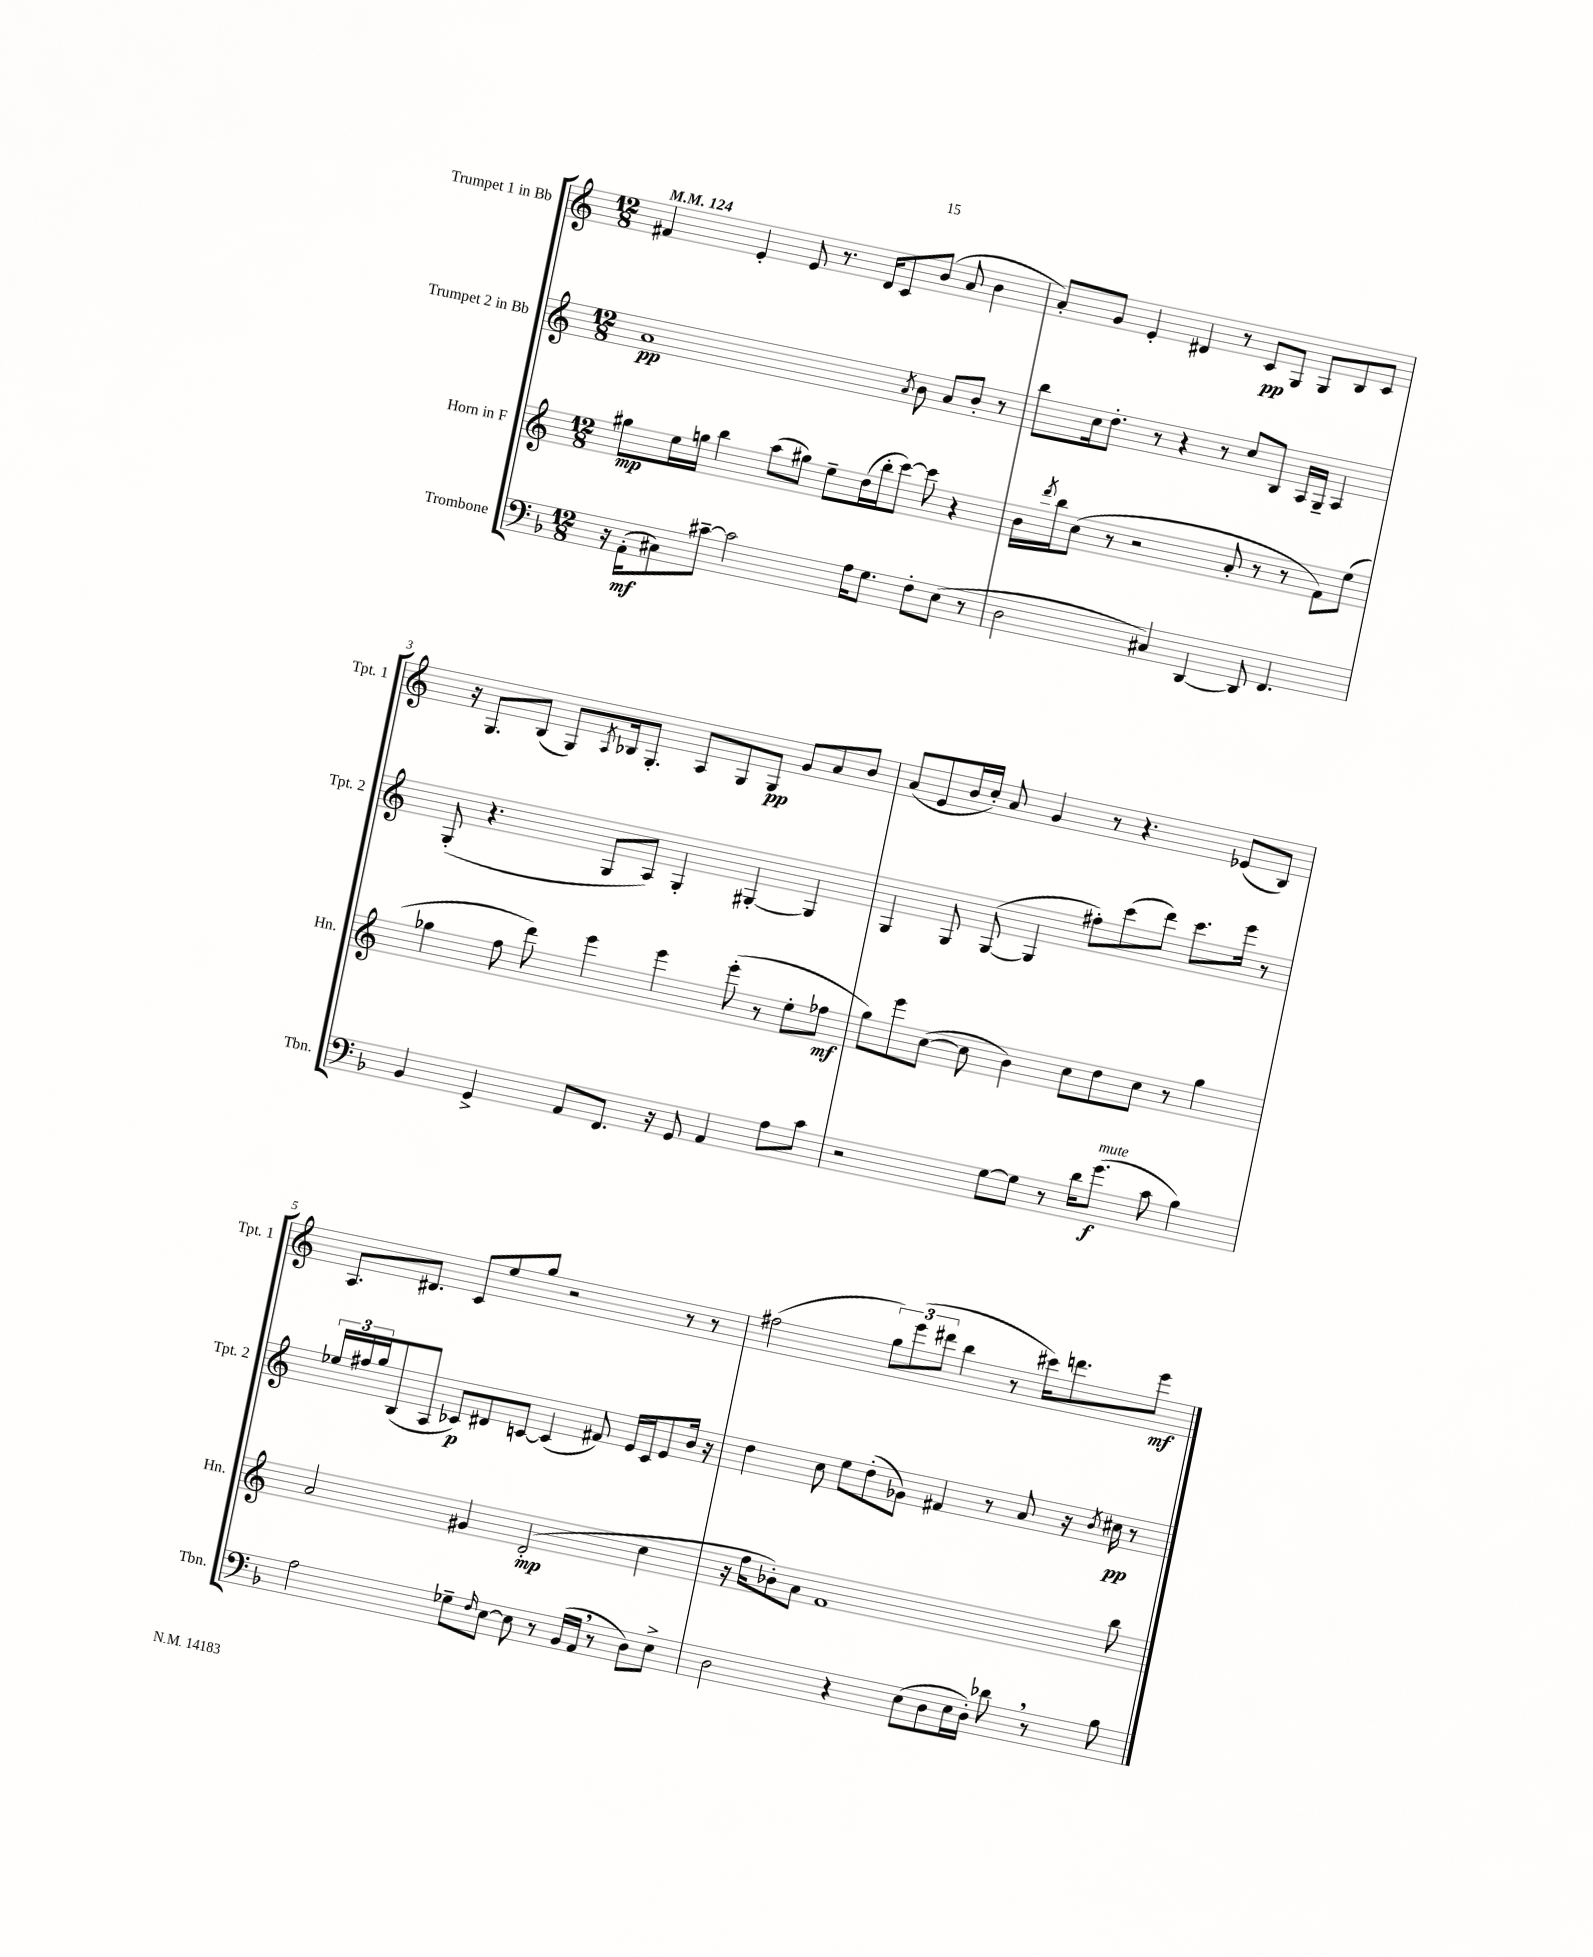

**kern	**kern	**kern	**kern
*staff4	*staff3	*staff2	*staff1
*clefF4	*clefG2	*clefG2	*clefG2
*k[b-]	*k[]	*k[]	*k[]
*M12/8	*M12/8	*M12/8	*M12/8
*MM124	*MM124	*MM124	*MM124
16r	8gg#	1a	4f#
(16AA'	.	.	.
8C#)	16ee	.	.
.	16gg	.	.
[8c#~	4bb	.	4e'
2c#]	.	.	.
.	(8aa	.	8e
.	8gg#)	.	8.r
.	8ee~	.	.
.	.	.	16d
16A	(16dd	.	8c
8.G	16bb'	.	.
.	.	8qa	.
.	[8ccc)	8b	(8b
8F'	8ccc]	8a	8a
(8E	4r	8b'	4b
8r	.	8r	.
=	=	=	=
2D	16b	8bb	8a')
.	8qddd	.	.
.	16bb	.	.
.	(8cc	16cc	8g
.	.	8.dd'	.
.	8r	.	4e'
.	2r	8r	.
4C#)	.	4r	4d#
[4DD	.	8r	8r
.	8a'	8cc	8c
8DD]	8r	8B	8G
4.FF	8r	16A	8G
.	.	16G~	.
.	8f)	4A	8B
.	(8ee	.	8c
=	=	=	=
4BB-	4gg-	(8G'	16r
.	.	.	8.G
.	.	4.r	.
4GG^	8ff	.	(8B
.	8ddd)	.	8G)
.	.	.	8qA
8AA	4eee	8G	16B-
.	.	.	8.G'
8.FF	.	8A)	.
.	4eee	4G'	8A
16r	.	.	.
8GG	.	.	8G
4AA	(8eee'	[4G#'	8G
.	8r	.	8g
8A	8ee'	4G#]	8a
8c	8ff-	.	8b
=	=	=	=
2r	8gg)	4G	(8a
.	8eee	.	8e
.	([8cc	8G	16b
.	.	.	16cc')
.	8cc]	([8G	8a
[8G	4b)	4G]	4g
8G]	.	.	.
8r	8cc	8ff#')	8r
16d	8dd	(8ccc	4.r
(8.g	.	.	.
.	8cc	8ddd)	.
8c	8r	8.ccc	.
4B-)	4gg	.	(8e-
.	.	16eee	.
.	.	8r	8B)
=	=	=	=
2A	2a	24ee-	8.A
.	.	24ff#	.
.	.	24gg	.
.	.	(8B	.
.	.	.	8.d#
.	.	8A	.
.	.	8c-)	8c
8G-~	4g#	8d#	8ee
16qqF	.	.	.
[8E	.	[8c	8gg
8E]	(2d'	(4c]	2r
8r	.	.	.
(16BB-	.	8f#)	.
16AA	.	.	.
8r	.	16e	.
.	.	16c	.
8D)	4cc	8e	8r
8E^	.	16b	8r
.	.	16r	.
=	=	=	=
2D	16r	4dd	(2ff#
.	16ff	.	.
.	8b-')	.	.
.	8a	8cc	.
.	1f	8ee	.
4r	.	(8dd'	12gg)
.	.	.	(12eee
.	.	8g-)	.
.	.	.	12ddd#
(8E	.	4f#	4bb
8D	.	.	.
16E	.	8r	8r
16D')	.	.	.
8d-	.	8a	16ccc#)
.	.	.	8.ddd
8r	.	16r	.
.	.	8qb	.
.	.	16cc#	.
8B-	8bb	8r	8eee
==	==	==	==
*-	*-	*-	*-
